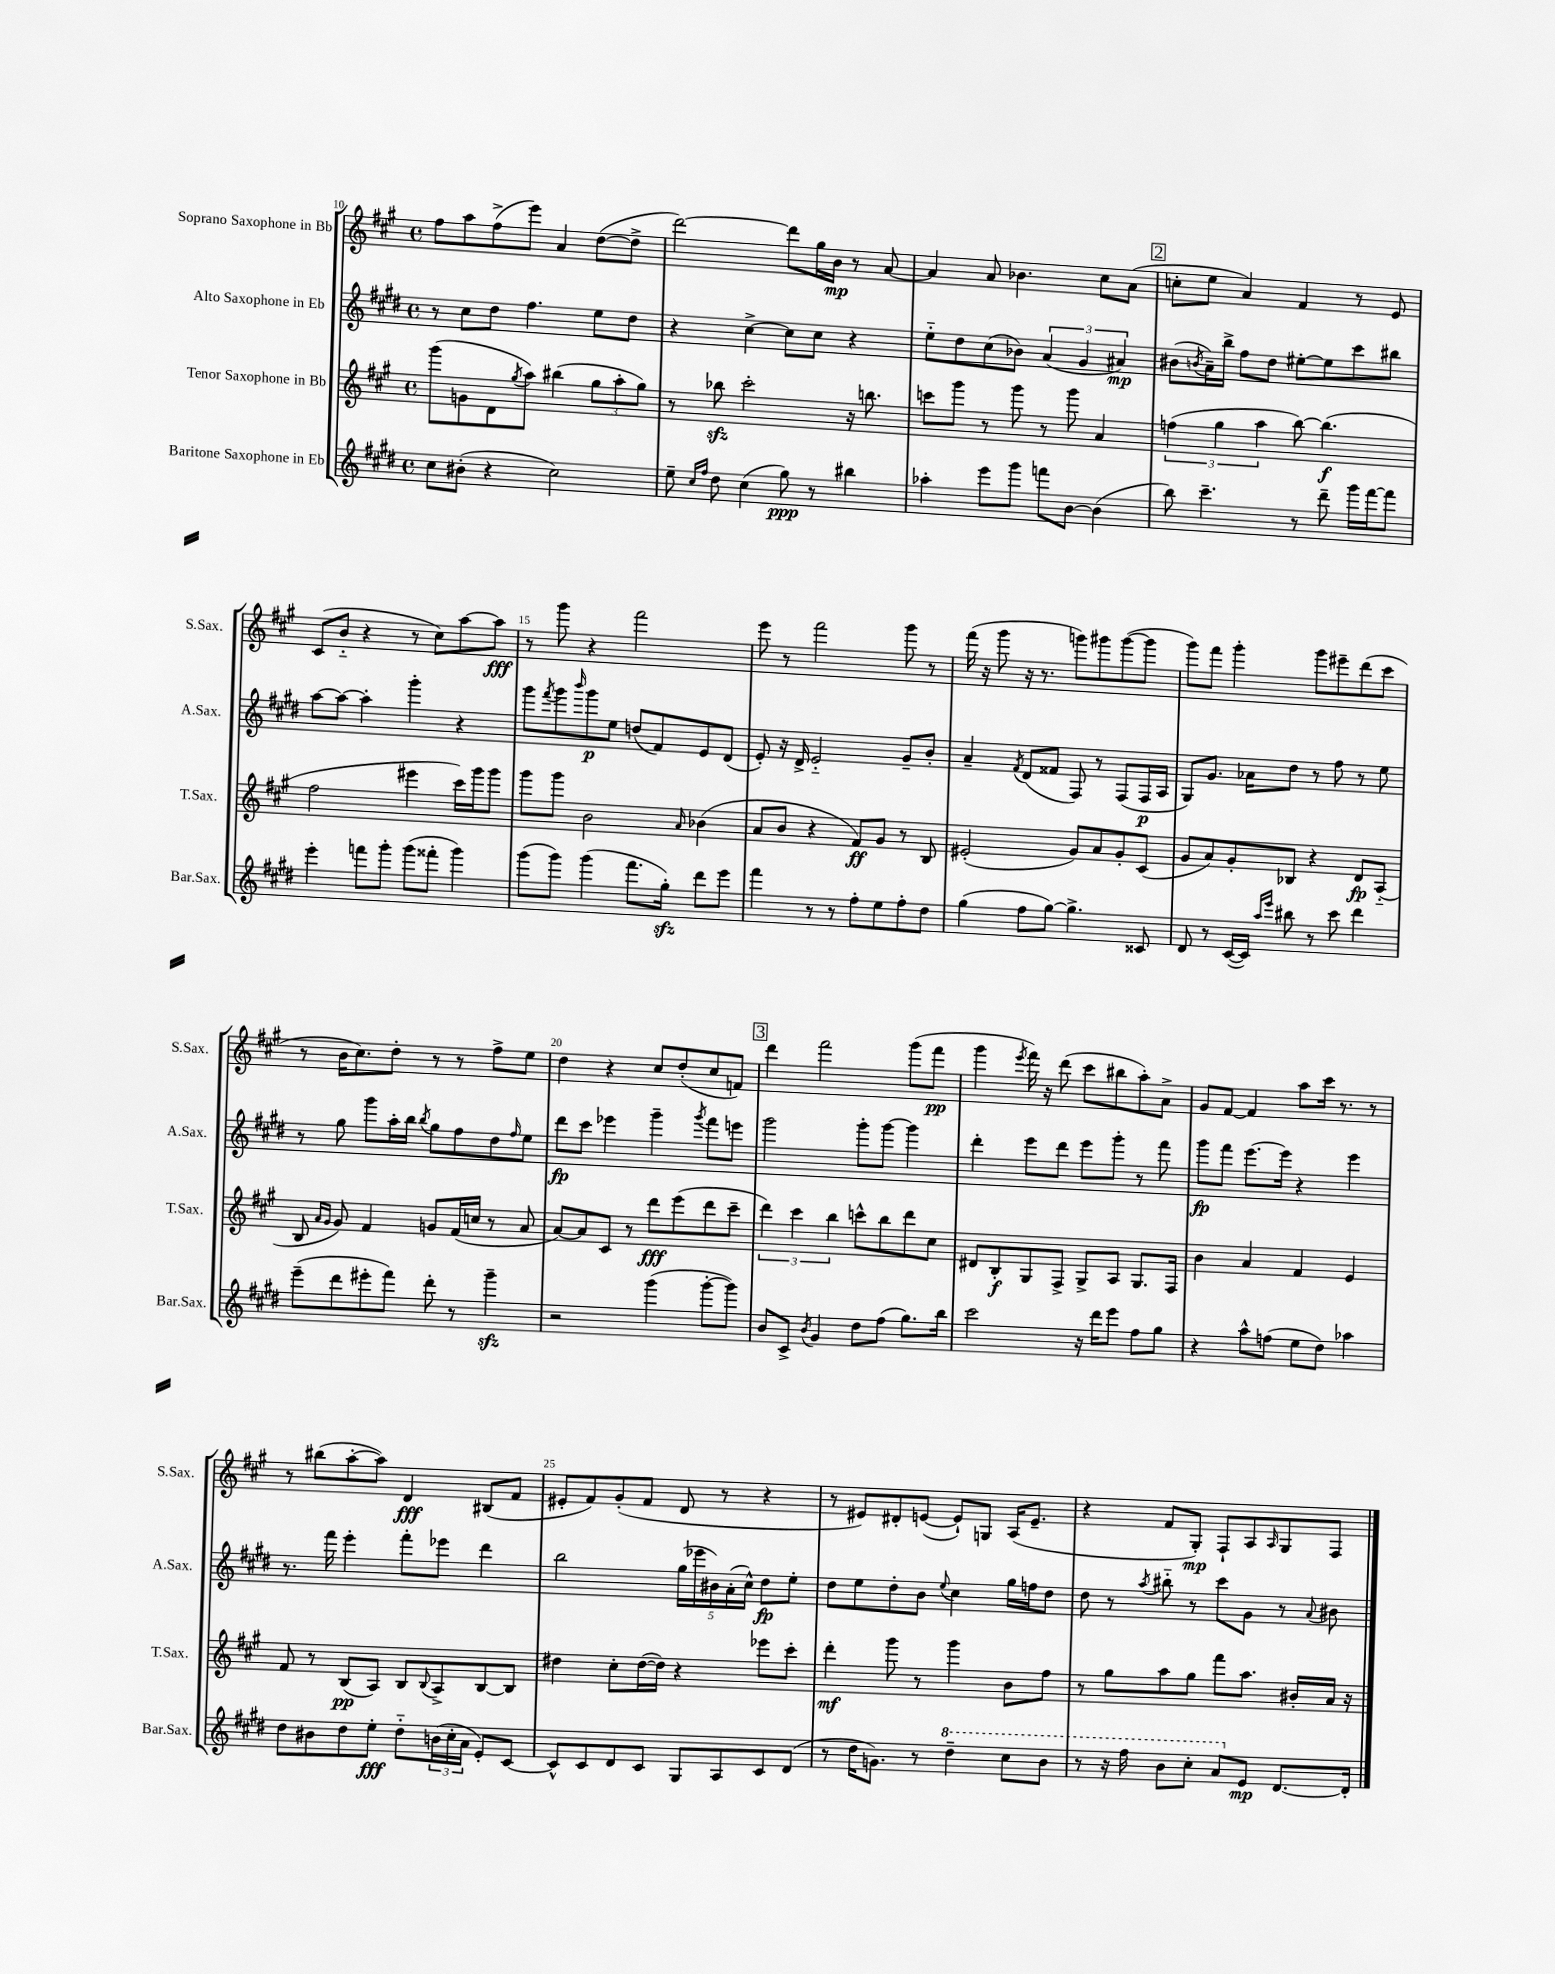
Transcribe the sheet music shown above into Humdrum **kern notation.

**kern	**kern	**kern	**kern
*staff4	*staff3	*staff2	*staff1
*clefG2	*clefG2	*clefG2	*clefG2
*k[f#c#g#d#]	*k[f#c#g#]	*k[f#c#g#d#]	*k[f#c#g#]
*M4/4	*M4/4	*M4/4	*M4/4
*met(c)	*met(c)	*met(c)	*met(c)
8cc#	(8ggg#	8r	8ff#
(8b#'	8g	8cc#	8aa
4r	8d	8dd#	(8ff#^
.	8qgg#	.	.
.	8aa)	4.ff#	8eee)
2cc#)	(4bb#	.	4a
.	12gg#	8ee	([8dd
.	12aa'	.	.
.	.	8dd#	8dd^]
.	12gg#)	.	.
=	=	=	=
8ee~	8r	4r	[2ddd)
16qqcc#	.	.	.
16qqff#	.	.	.
8dd#	8bb-	.	.
(4cc#	2ccc#'	[4cc#^	.
8gg#)	.	8cc#]	8ddd]
8r	.	8cc#	16gg#
.	.	.	16b
4bb#	16r	4r	8r
.	8.bb	.	.
.	.	.	[8a
=	=	=	=
4aa-'	8ccc	8ee'~	4a]
.	8ggg#	8dd#	.
8eee	8r	(8cc#	8a
8ggg#	8ggg#	8b-)	4.b-
8fff	8r	(6a	.
[8b	8ggg#	.	.
.	.	6g#	.
(4b]	4a	.	8cc#
.	.	6a#)	.
.	.	.	(8a
=	=	=	=
8bb)	(6ff	(8b#	8cc'
.	.	8qb	.
4.ccc#~	.	16a~)	8ee
.	6gg#	.	.
.	.	16bb^	.
.	.	8ff#	4a)
.	6aa	.	.
.	.	8dd#	.
8r	[8bb)	[8ee#'	4f#
8ddd#~	(4.bb]	8ee#]	.
16ggg#	.	8ccc#	8r
[16fff#	.	.	.
8fff#]	.	8bb#	8e
=	=	=	=
4eee'	2ff#	[8aa	(8c#
.	.	8aa_	8b'~
8fff	.	4aa']	4r
8ggg#'	.	.	.
(8ggg#	4eee#	4ggg#'	8r
8fff##'	.	.	8cc#)
4ggg#)	16ccc#)	4r	[8aa
.	16ggg#	.	.
.	8ggg#	.	8aa]
=	=	=	=
(8ggg#	8ggg#	8ggg#	8r
.	.	8qfff#	.
8ggg#)	8ggg#	8ggg#	8ggg#
.	.	16qqbbb	.
(4ggg#	2b	8ggg#	4r
.	.	8ee	.
8.fff#	.	(8dd	2fff#
.	.	8f#)	.
16gg#')	.	.	.
.	16qqa	.	.
8ddd#	(4b-	8e	.
8eee	.	(8d#	.
=	=	=	=
4fff#	8a	8e')	8eee
.	8b	16r	8r
.	.	16d#^	.
8r	4r	2e'~	2fff#
8r	.	.	.
8ff#'	8f#)	.	.
8ee	8g#	.	.
8ff#'	8r	8g#~	8ggg#
8dd#	8B	8b'	8r
=	=	=	=
(4gg#	(2e#'	4a~	(16fff#
.	.	.	16r
.	.	.	8ggg#
.	.	8qf#	.
8ff#	.	(8d#	16r
.	.	.	8.r
[8gg#)	.	8f##	.
4.gg#^]	8g#)	8F#)	8ggg)
.	8a	8r	8ggg#
.	8g#'	(8F#	([8ggg#
8c##	(8c#	16F#	8ggg#]
.	.	16A	.
=	=	=	=
8d#	8g#	8G#)	8ggg#)
8r	8a)	8.g#	8fff#
([16c#	8g#'	.	4ggg#'
16c#])	.	16a-	.
16qqaa	.	.	.
16qqeee	.	.	.
8bb#	8B-	8dd#	.
8r	4r	8r	8ggg#
8ccc#	.	8ff#	8eee#~
4ddd#	8d	8r	(8ddd
.	(8A'~	8ee	8ccc#
=	=	=	=
(8eee~	8B	8r	8r
.	16qqa	.	.
.	16qqg#	.	.
8ddd#	8g#)	8gg#	16b
.	.	.	8.cc#)
8eee#'	4f#	8ggg#	.
8fff#)	.	16aa'	8dd'
.	.	16bb	.
.	.	8qbb	.
8ddd#'	8g	8gg#	8r
8r	(16f#	8ff#	8r
.	16cc	.	.
4ggg#~	8r	8dd#	8ff#^
.	.	16qqff#	.
.	8a	8ee	8ee
=	=	=	=
2r	[8a)	8ddd#	4dd
.	8a]	8ccc#	.
.	8c#	4eee-	4r
.	8r	.	.
(4ggg#	8ddd	4ggg#~	8cc#
.	(8eee	.	(8dd'
.	.	8qggg#	.
[8ggg#'	8ddd	8fff#	8cc#
8ggg#])	8ccc#~	8eee	8f)
=	=	=	=
8b	6ddd)	2ggg#	4ddd
8c#^	.	.	.
.	6ccc#	.	.
8qb	.	.	.
4g#	.	.	2fff#
.	6bb	.	.
8dd#	8ccc^^	8ggg#'	.
(8ff#	8bb	[8ggg#	.
8.gg#)	8ddd	4ggg#]	(8ggg#
.	8cc#	.	8fff#
16bb	.	.	.
=	=	=	=
2ccc#	8d#	4ddd#'	4ggg#
.	8B'	.	.
.	.	.	8qeee
.	8G#	8eee	16fff#)
.	.	.	16r
.	8F#^	8ddd#	(8ddd
16r	8G#^	8eee	8ccc#
16ddd#	.	.	.
8eee	8A	8ggg#'	8bb#
8ff#	8.G#	8r	8aa')
8gg#	.	8fff#	8a^
.	16F#	.	.
=	=	=	=
4r	4b	8ggg#	8g#
.	.	8fff#	[8f#
8aa^^	4a	[8.eee	4f#]
(8ff	.	.	.
.	.	16eee]	.
8ee	4f#	4r	8aa
8dd#)	.	.	16ccc#
.	.	.	8.r
4aa-	4e	4eee	.
.	.	.	8r
=	=	=	=
8dd#	8f#	8.r	8r
8b#	8r	.	(8bb#
.	.	16fff#	.
8dd#	(8B	4eee'	[8aa'
8ee'	8A)	.	8aa])
8dd#'~	8B	8fff#'	4d
.	8qqB	.	.
(24b	8A^	8eee-	.
24cc#'	.	.	.
24a	.	.	.
8e')	[8B	4ddd#	(8B#
[8c#	8B]	.	8f#
=	=	=	=
8c#^^]	4dd#	2bb	8e#'
8c#	.	.	8f#)
8d#	8cc#'	.	(8g#'
8c#	([16dd#	.	8f#
.	16dd#])	.	.
8G#	4r	(20gg#	8d
.	.	20eee-	.
.	.	20b#)	.
8A	.	.	8r
.	.	(20a'	.
.	.	20cc#^^)	.
8c#	8eee-	8dd#	4r
(8d#	8ccc#'	8ee'	.
=	=	=	=
8r	4ddd'	8dd#	8r
16dd#	.	8ee	8e#)
8.g)	.	.	.
.	8ggg#	8dd#'	8d#'
8r	8r	8b	([8e
.	.	8qqee	.
4ddd#~	4ggg#	4cc#	8e`])
.	.	.	8G
8ccc#	8b	16gg#	(16A
.	.	16ff	8.e~
8bb	8ff#	8dd#	.
=	=	=	=
8r	8r	8dd#	4r
16r	8gg#	8r	.
16fff#	.	.	.
.	.	8qaa	.
8bb	8aa	8bb#'~	8f#
8ccc#'	8gg#	8r	8G#')
8aa	8fff#	8ccc#	8F#`
8e	8.aa	8g#	8A
.	.	.	16qqA
[8.d#	.	8r	8G#
.	16b#'	.	.
.	.	8qqa	.
.	16a	8b#	8F#
16d#']	16r	.	.
==	==	==	==
*-	*-	*-	*-
